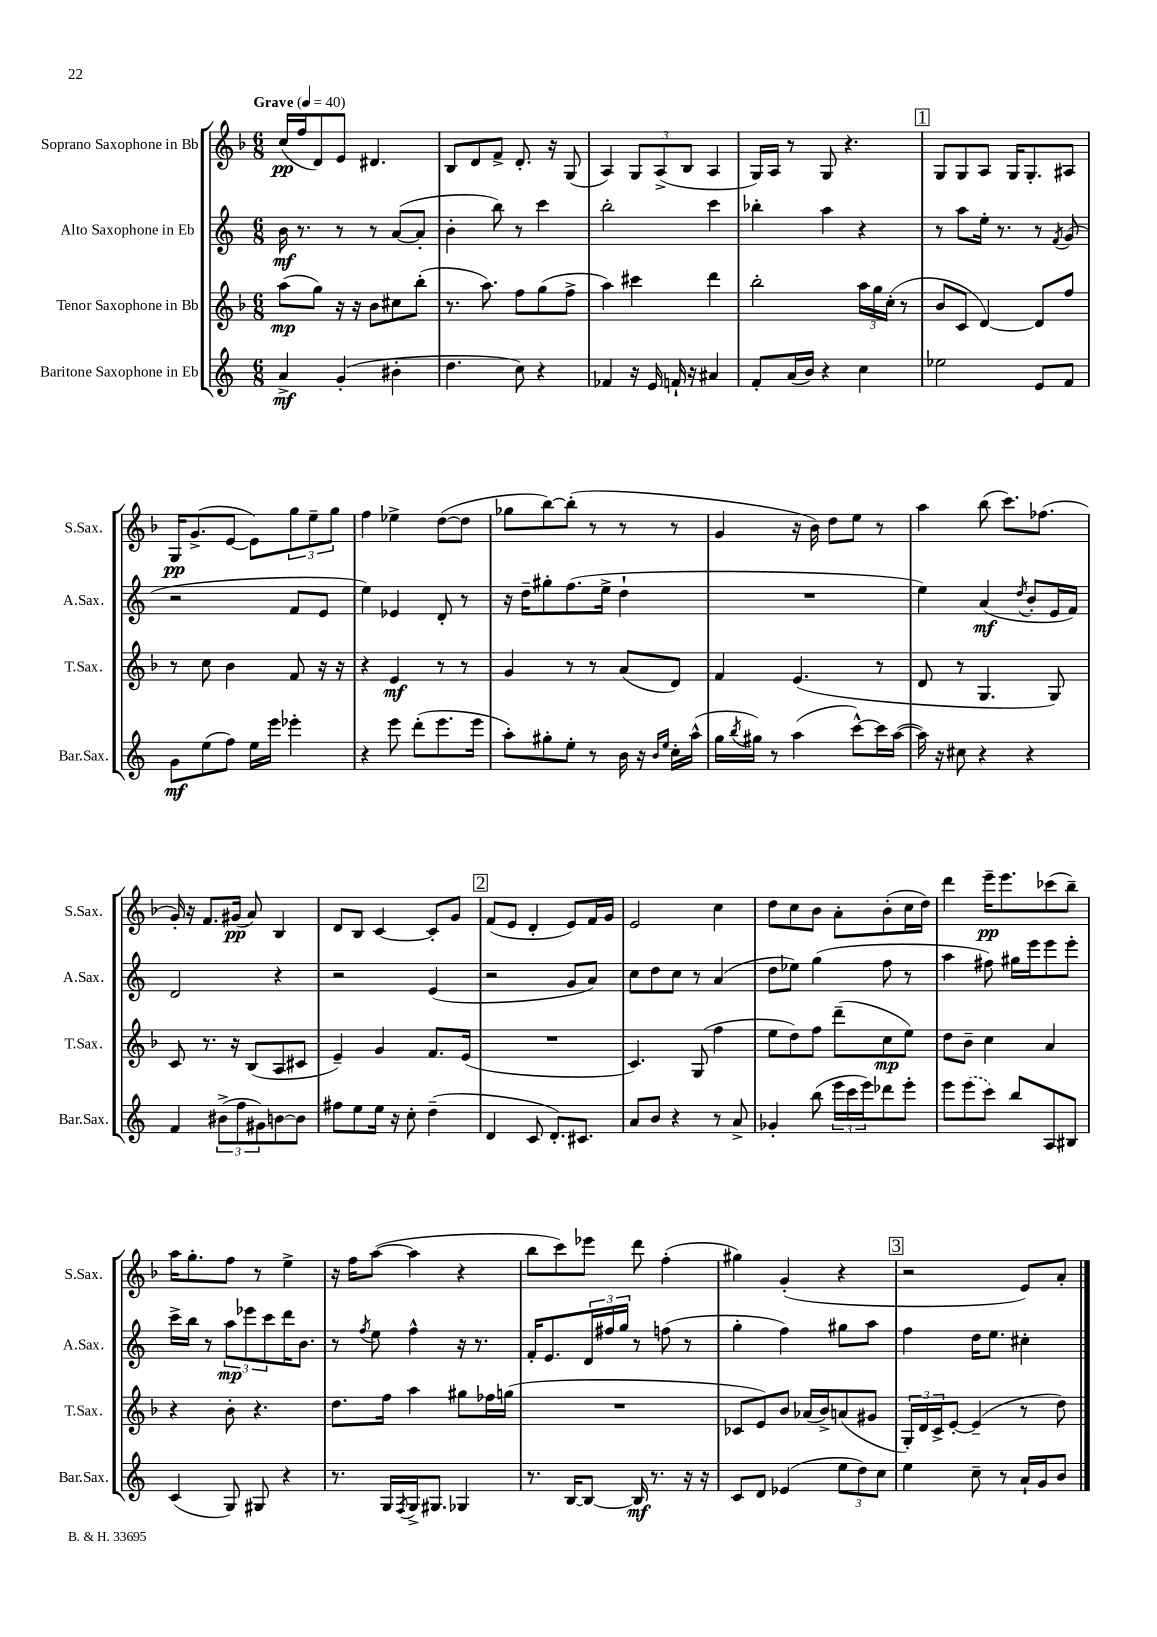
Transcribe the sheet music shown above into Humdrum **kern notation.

**kern	**kern	**kern	**kern
*staff4	*staff3	*staff2	*staff1
*clefG2	*clefG2	*clefG2	*clefG2
*k[]	*k[b-]	*k[]	*k[b-]
*M6/8	*M6/8	*M6/8	*M6/8
*MM40	*MM40	*MM40	*MM40
4a^/	(8aa\L	16b\	(16cc/LL
.	.	8.r	16ff/J
.	8gg\J)	.	8d/)
(4g'/	16r	8r	8e/J
.	16r	.	.
.	8b-\L	8r	4.d#/
4b#'\	8cc#\	([8a/L	.
.	(8bb-'\J	8a'/]J	.
=	=	=	=
4.dd\	8.r	4b'\	8B-/L
.	.	.	8d/
.	8.aa\)	.	.
.	.	8bb\)	8f^/J
8cc\)	8ff\L	8r	8.d'/
4r	(8gg\	4ccc\	.
.	.	.	16r
.	8ff^\J	.	(8G/
=	=	=	=
4f-/	4aa\)	2bb'\	4A/)
16r	4ccc#\	.	12G/L
16e/	.	.	.
.	.	.	(12A^/
16f`/	.	.	.
.	.	.	12B-/J
16r	.	.	.
4a#/	4ddd\	4ccc\	4A/
=	=	=	=
8f'/L	2bb-'\	4bb-'\	16G/LL)
.	.	.	16A/JJ
(16a/L	.	.	8r
16b/JJ)	.	.	.
4r	.	4aa\	8G/
.	.	.	4.r
4cc\	24aa\LL	4r	.
.	24gg\	.	.
.	(24cc'\JJ	.	.
.	8r	.	.
=	=	=	=
2ee-\	8b-/L	8r	8G/L
.	8c/J	8aa\L	8G/
.	[4d/)	16ee'\Jk	8A/J
.	.	8.r	.
.	.	.	16G/LK
.	.	.	8.G'/
8e/L	8d/]L	8r	.
.	.	8qf/	.
8f/J	8ff/J	(8g/	8A#/J
=	=	=	=
8g\L	8r	2r	16G/LK
.	.	.	(8.g^/
(8ee\	8cc\	.	.
8ff\J)	4b-\	.	[8e/J
16ee\LL	.	.	8e\]L)
16eee\JJ	.	.	.
4eee-'\	8f/	8f/L	12gg\
.	.	.	12ee~\
.	16r	8e/J	.
.	.	.	12gg\J
.	16r	.	.
=	=	=	=
4r	4r	4ee\)	4ff\
8eee\	4e/	4e-/	4ee-^\
(8ddd'\L	.	.	.
8.eee\	8r	8d'/	([8dd\L
.	8r	8r	8dd\]J
16eee\Jk	.	.	.
=	=	=	=
8aa'\L)	4g/	16r	8gg-\L
.	.	16dd~\LK	.
8gg#'\	.	8gg#'\	[8bb-\)
8ee'\J	8r	(8.ff\	(8bb-'\]J
8r	8r	.	8r
.	.	16ee^\Jk	.
16b\	(8a/L	4dd`\	8r
16r	.	.	.
16qqb/LL	.	.	.
16qqee/JJ	.	.	.
16cc'\LL	8d/J)	.	8r
(16aa^^\JJ	.	.	.
=	=	=	=
16gg\LL	4f/	2.r	4g/
8qbb/	.	.	.
16gg#\JJ)	.	.	.
8r	.	.	.
(4aa\	(4.e/	.	16r
.	.	.	16b-\)
.	.	.	8dd\L
[8ccc^^\L)	.	.	8ee\J
16ccc\]L	8r	.	8r
([16aa\JJ	.	.	.
=	=	=	=
16aa\])	8d/	4ee\)	4aa\
16r	.	.	.
8cc#\	8r	.	.
4r	4.G/	(4a/	(8bb-\
.	.	.	8.ccc\L)
.	.	8qdd/	.
4r	.	8b'/L	.
.	.	.	(8.ff-\J
.	8G/)	16e/L	.
.	.	16f/JJ)	.
=	=	=	=
4f/	8c/	2d/	16g'/)
.	.	.	16r
.	8.r	.	8.f/L
(12b#^\L	.	.	.
.	16r	.	(16g#/Jk
12ff\	.	.	.
.	(8B-/L	.	8a/)
12g#\)	.	.	.
[8b\	8A/	4r	4B-/
8b\]J	8c#/J	.	.
=	=	=	=
8ff#\L	4e~/)	2r	8d/L
8ee\	.	.	8B-/J
16ee\Jk	4g/	.	[4c/
16r	.	.	.
8cc'\	.	.	.
(4dd~\	8.f/L	(4e/	8c'/]L
.	.	.	8g/J
.	(16e/Jk	.	.
=	=	=	=
4d/	2.r	2r	(8f/L
.	.	.	8e/J
8c/	.	.	4d'/
8.d'/L)	.	.	.
.	.	8g/L	8e/L)
8.c#/J	.	.	.
.	.	8a/J)	16f/L
.	.	.	16g/JJ
=	=	=	=
8a/L	4.c/)	8cc\L	2e/
8b/J	.	8dd\	.
4r	.	8cc\J	.
.	(8G/	8r	.
8r	4ff\	(4a/	4cc\
8a^/	.	.	.
=	=	=	=
4g-'/	8ee\L	8dd\L	8dd\L
.	8dd\)	8ee-\J)	8cc\
(8bb\	8ff\J	(4gg\	8b-\J
24eee\LL	(8ddd~\L	.	8a'\L
24ccc\	.	.	.
24eee\J)	.	.	.
8ddd-\	8cc\	8ff\	(8b-'\
8eee'\J	8ee\J)	8r	16cc\L
.	.	.	16dd\JJ)
=	=	=	=
8eee\L	8dd\L	4aa\	4ddd\
(8eee\	8b-~\J	.	.
8ccc\J)	4cc\	8ff#\)	16eee~\LK
.	.	.	8.eee\
8bb/L	.	16gg#\LL	.
.	.	16eee\J	.
8A/	4a/	8eee\	(8ccc-\
8B#/J	.	8eee'\J	8bb-~\J)
=	=	=	=
(4c/	4r	16ccc^\LL	16aa\LK
.	.	16bb\JJ	8.gg'\
.	.	8r	.
8G/)	8b-'\	12aa\L	8ff\J
.	.	12eee-\	.
8G#/	4.r	.	8r
.	.	12ccc\	.
4r	.	16ddd\K	4ee^\
.	.	8.b\J	.
=	=	=	=
8.r	8.dd\L	8r	16r
.	.	.	16ff\LK
.	.	8qff/	.
.	.	8ee\	([8aa\J
16G/LL	16ff\Jk	.	.
8qF/	.	.	.
16G^/J	4aa\	4ff^^\	4aa\]
8.G#/J	.	.	.
4G-/	8gg#\L	16r	4r
.	.	8.r	.
.	16ff-\L	.	.
.	(16gg\JJ	.	.
=	=	=	=
8.r	2.r	16f'/LK	8bb-\L
.	.	8.e/	.
.	.	.	8ccc\)
[16B/LK	.	.	.
8B/_J	.	24d/L	8eee-\J
.	.	24ff#/	.
.	.	24gg/JJ	.
16B/]	.	8r	8ddd\
8.r	.	.	.
.	.	(8ff\	(4ff'\
16r	.	8r	.
16r	.	.	.
=	=	=	=
8c/L	8c-/L	4gg'\	4gg#\)
8d/J	8e/)	.	.
(4e-/	8b-/J	4ff\)	(4g'/
.	(16a-/LL	.	.
.	16b-^/J)	.	.
12ee\L	(8a/	8gg#\L	4r
12dd\)	.	.	.
.	8g#/J	8aa\J	.
12cc\J	.	.	.
=	=	=	=
4ee\	24G'/LL)	4ff\	2r
.	24d/	.	.
.	24c^/J	.	.
.	[8e'/J	.	.
8cc~\	(4e~/]	16dd\LK	.
.	.	8.ee\J	.
8r	.	.	.
16a`/LL	8r	4cc#'\	8e/L)
16g/J	.	.	.
8b/J	8dd\)	.	8a'/J
==	==	==	==
*-	*-	*-	*-
